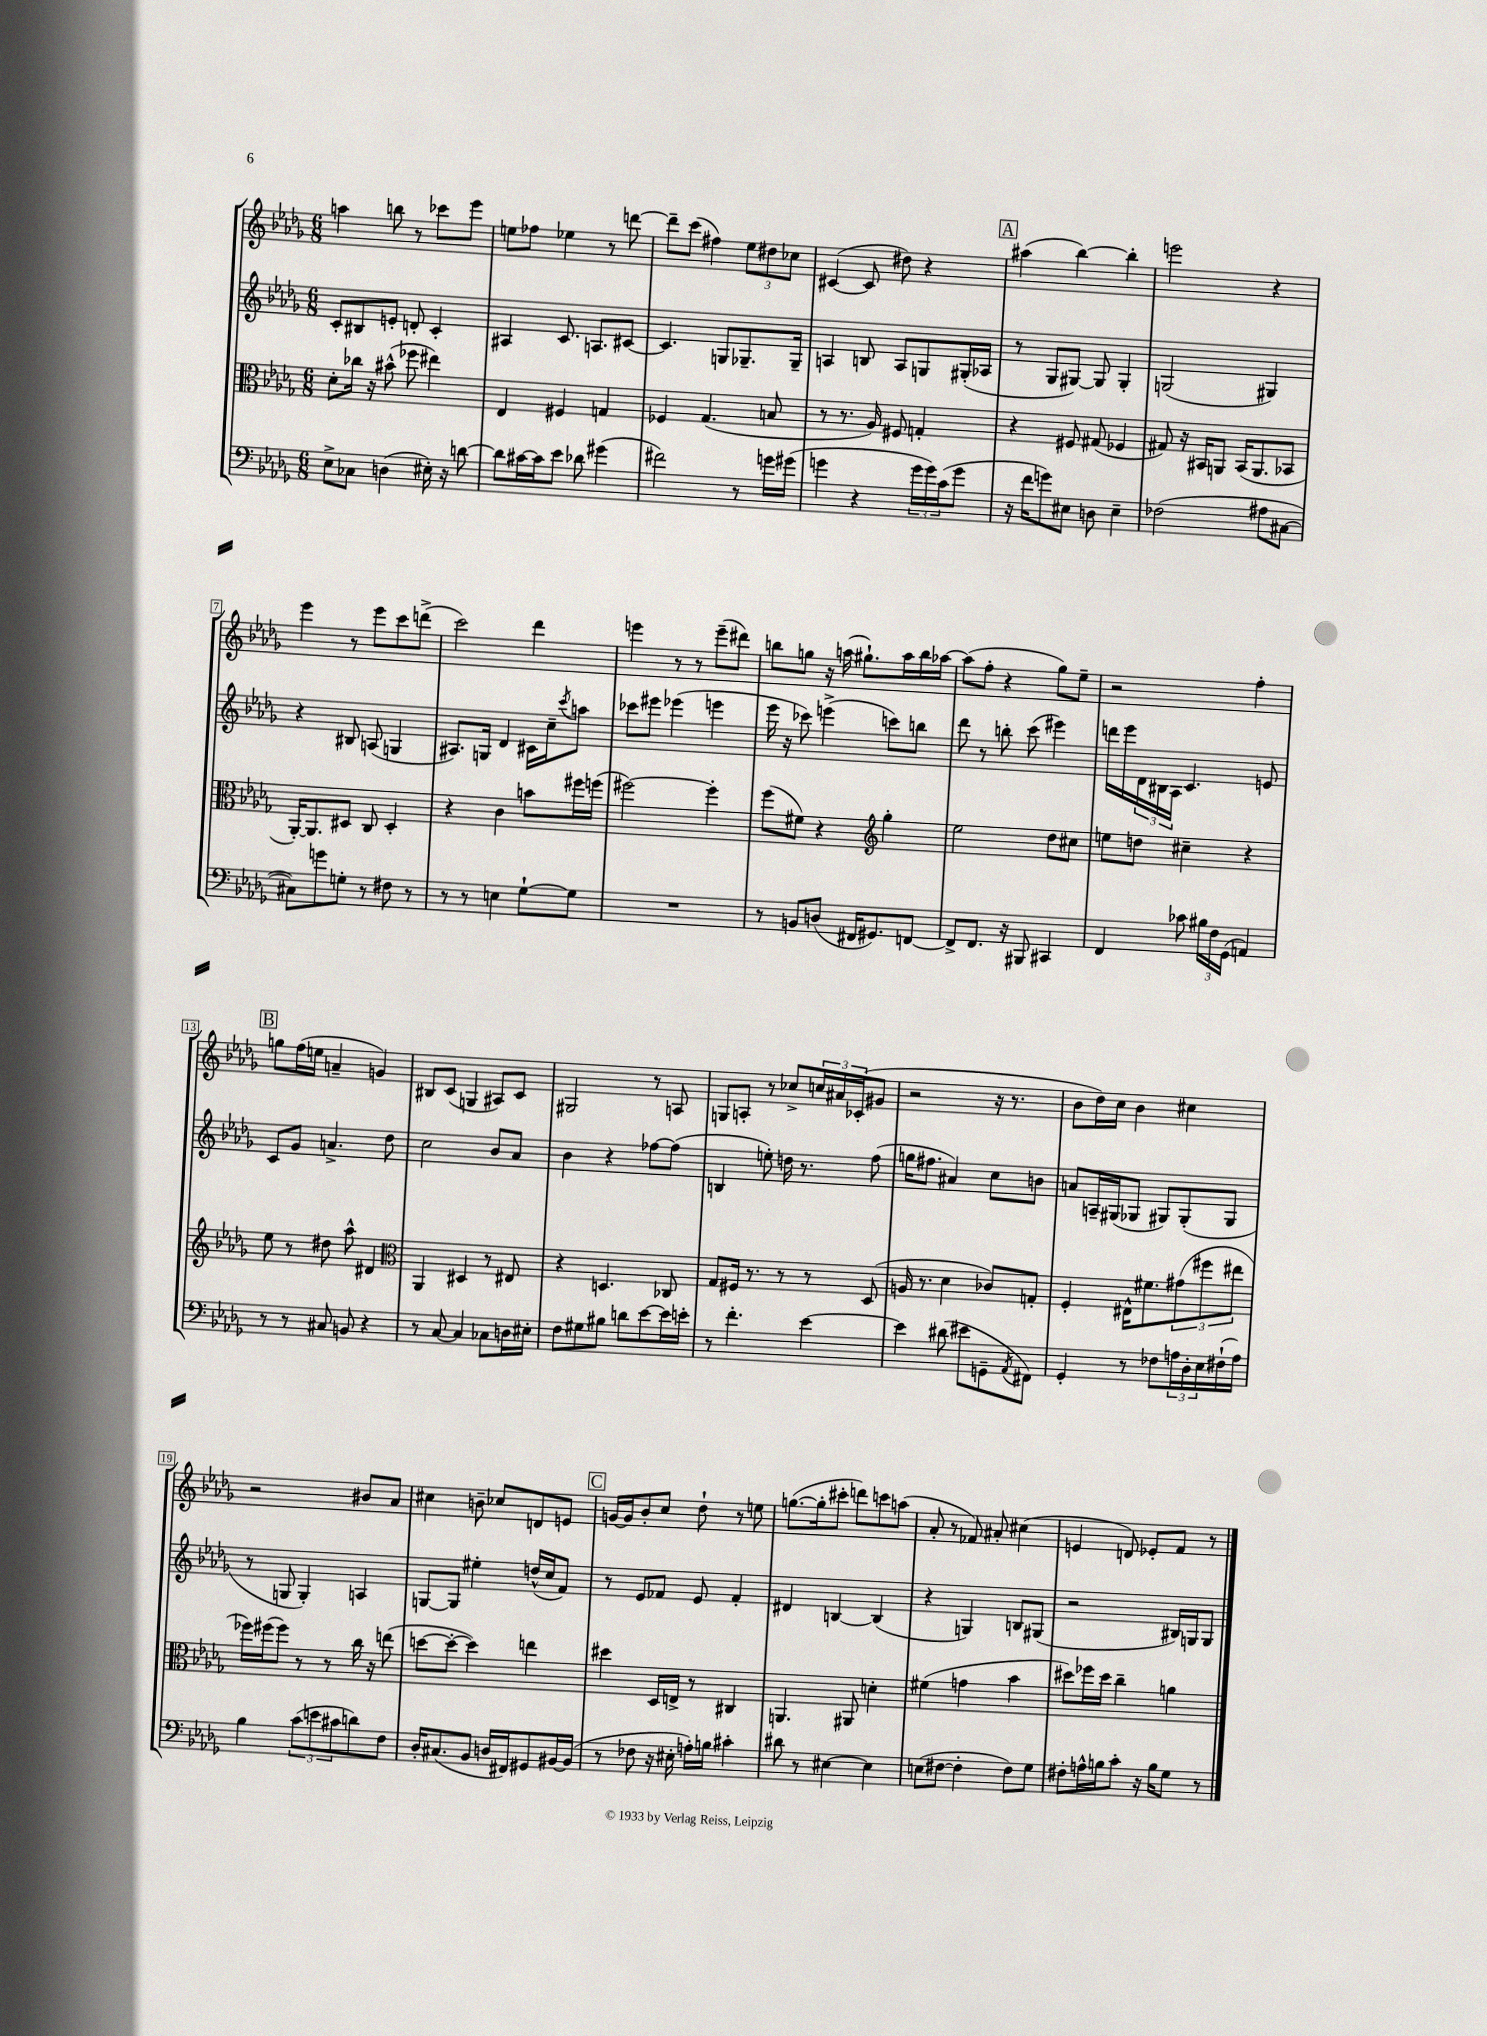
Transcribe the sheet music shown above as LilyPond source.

<<
\new StaffGroup <<
\new Staff = "s0" {
    \clef treble \key des \major \numericTimeSignature \time 6/8
    a''4 b''8 r8 ces'''8 ees'''8 |
    e''8 fes''8 ees''4 r8 d'''8~ |
    d'''8-- c'''8( fis''4) \tuplet 3/2 { ees''8 dis''8 ces''8 } |
    cis'4~( cis'8 dis''8) r4 |
    \mark \markup { \box "A" } ais''4( bes''4~) bes''4-. |
    e'''2 r4 |
    ees'''4 r8 ees'''8 c'''8 d'''8->( |
    c'''2) des'''4 |
    e'''4 r8 r8 e'''8--( dis'''8) |
    b''8 g''8 r16 a''16( gis''8.-!) a''16 b''16 aes''16~ |
    aes''8( f''8-. r4 ges''8) ees''8-- |
    r2 f''4-. |
    \mark \markup { \box "B" } g''8 f''16( e''16 a'4-- g'4) |
    bis8 c'8( g4 ais8) c'8 |
    gis2 r8 a8 |
    g8 a8-. r8 ces''8-> \tuplet 3/2 { c''16 ais'16 ces'16-.( } gis'8 |
    r2 r16 r8. |
    bes'8 des''16) c''16 bes'4 cis''4 |
    r2 bis'8 aes'8 |
    cis''4 b'8-- ces''8 d'8 e'8 |
    \mark \markup { \box "C" } g'16~ g'16 bes'8-. c''8 des''8-! r8 e''8 |
    g''8.~( g''16-. cis'''8-. d'''8) c'''8 a''8( |
    aes'8-. r8 fes'8) ais'8-. cis''4( |
    e'4 d'8) ees'8-. f'8 r8 \bar "|." |
}
\new Staff = "s1" {
    \clef treble \key des \major \numericTimeSignature \time 6/8
    c'8-. bis8 e'8-. d'8-. c'4-. |
    ais4 c'8. a8. cis'8~ |
    cis'4. g8 ges8.-- ges16-- |
    a4 b8 a8 g8 gis16-.( aes16 |
    \mark \markup { \box "A" } r8 ges8 gis8~) gis8 gis4-. |
    g2( gis4) |
    r4 bis8 a8( g4 |
    ais8.) g16 des'4 cis'16 c''16-- \acciaccatura { c'''8 } a''8 |
    ces'''8 eis'''8 ees'''4( e'''4 |
    ees'''16 r16 ces'''8) e'''4->( c'''8) b''8 |
    des'''8 r8 b''8-. c'''8( eis'''4) |
    d'''16 ees'''16 \tuplet 3/2 { des'16 bis16 aes16 } c'4. e'8 |
    \mark \markup { \box "B" } c'8 ges'8 a'4.-> des''8 |
    c''2 bes'8 aes'8 |
    bes'4 r4 fes''8~ fes''8( |
    b4 e''8-.) d''16 r8. f''8( |
    g''16 fis''8. ais'4) c''8 b'8 |
    a'8 a16-- gis16( ges8 gis8) gis8-.( gis8 |
    r8 g8 g4-.) a4 |
    g8~ g8 eis''4-. d''16-^( c''16 f'8) |
    \mark \markup { \box "C" } r8 ees'8 fes'8 ees'8 fes'4-. |
    dis'4 b4~ b4( |
    r4 g4) b8 gis8( |
    r2 bis16) g16 g8 \bar "|." |
}
\new Staff = "s2" {
    \clef alto \key des \major \numericTimeSignature \time 6/8
    des'8-. ces''16 r16 bis'8-^( fes''8 eis''4) |
    ees4 fis4 g4 |
    fes4 ges4.( b8 |
    r8 r8. aes16) fis8 g4-. |
    \mark \markup { \box "A" } r4 fis8 gis8( fes4 |
    gis8) r16 bis,16 a,8 bis,16( a,8. bes,8 |
    aes,16~-.) aes,8. dis8 c8 dis4-. |
    r4 c'4 b'8 fis''16 f''16( |
    fis''2~) fis''4-. |
    f''8( fis'8) r4 \clef treble ges''4-. |
    ees''2 des''8 cis''8 |
    e''8 d''8 cis''4-- r4 |
    \mark \markup { \box "B" } ees''8 r8 dis''8 aes''8-^ dis'4 |
    \clef alto aes,4 dis4 r8 eis8 |
    r4 d4. ces8 |
    ges8 fis16 r8. r8 r8 des8( |
    a16 r8. des'4 ces'8) g8-. |
    f4-. eis16-^ fis'8. \tuplet 3/2 { gis'8( fis''8 eis''8 } |
    fes''16) fis''16( fis''8) r8 r8 c''16 r16 e''8( |
    d''8~ d''8~-. d''4) e''4 |
    \mark \markup { \box "C" } dis''4 des16 e16-> r8 cis4 |
    a,4. ais,8 d'4-. |
    fis'4( g'4 bes'4 |
    dis''8) fes''16 dis''16 c''4-- a'4 \bar "|." |
}
\new Staff = "s3" {
    \clef bass \key des \major \numericTimeSignature \time 6/8
    ees8-> ces8 d4( eis16-.) r16 d'8~ |
    d'8 cis'16~ cis'16 ees'8 des'8 gis'4( |
    fis'2) r8 g'16 gis'16( |
    g'4 r4 \tuplet 3/2 { g'16 g'16) c'16( } g'8 |
    \mark \markup { \box "A" } r16 f'16 g'8) eis8 d8 eis4-- |
    fes2( ais8 cis8~ |
    cis8) g'8 g8-. r8 fis8 r8 |
    r8 r8 e4 ges8~-! ges8 |
    R2. |
    r8 b,8 d8( fis,16 gis,8.) f,8~ |
    f,8-> f,8. r16 bis,,8 cis,4 |
    f,4 ces'8 \tuplet 3/2 { bis16 f16 ges,16( } a,4) |
    \mark \markup { \box "B" } r8 r8 cis8 b,8 r4 |
    r8 c8~ c4 ces8 d16 eis16-. |
    f8 gis8 bis8 d'8 ees'8~ ees'16 e'16-. |
    r8 f'4.-. ees'4~ |
    ees'4 dis'8( eis'8 g,8-- \acciaccatura { aes,8 } fis,8) |
    ges,4-. r8 fes8 \tuplet 3/2 { a16 des16-. ees16 } fis16-!( a16) |
    bes4 \tuplet 3/2 { c'8( e'8 cis'8 } d'8) f8 |
    des16-. cis8.( bes,8 d16 fis,16) gis,8 bis,16~ bis,16( |
    \mark \markup { \box "C" } r8 fes8 r16 eis16-. a16-.) b16 cis'4-. |
    dis'8 r8 eis4~ eis4 |
    e8( fis8~ fis4-. fis8) ges8 |
    fis8-. a16-^ b16 c'8-. r16 b16 ges8 r8 \bar "|." |
}
>>
>>
\layout { \context { \Score \override BarNumber.stencil = #(make-stencil-boxer 0.1 0.3 ly:text-interface::print) } }
